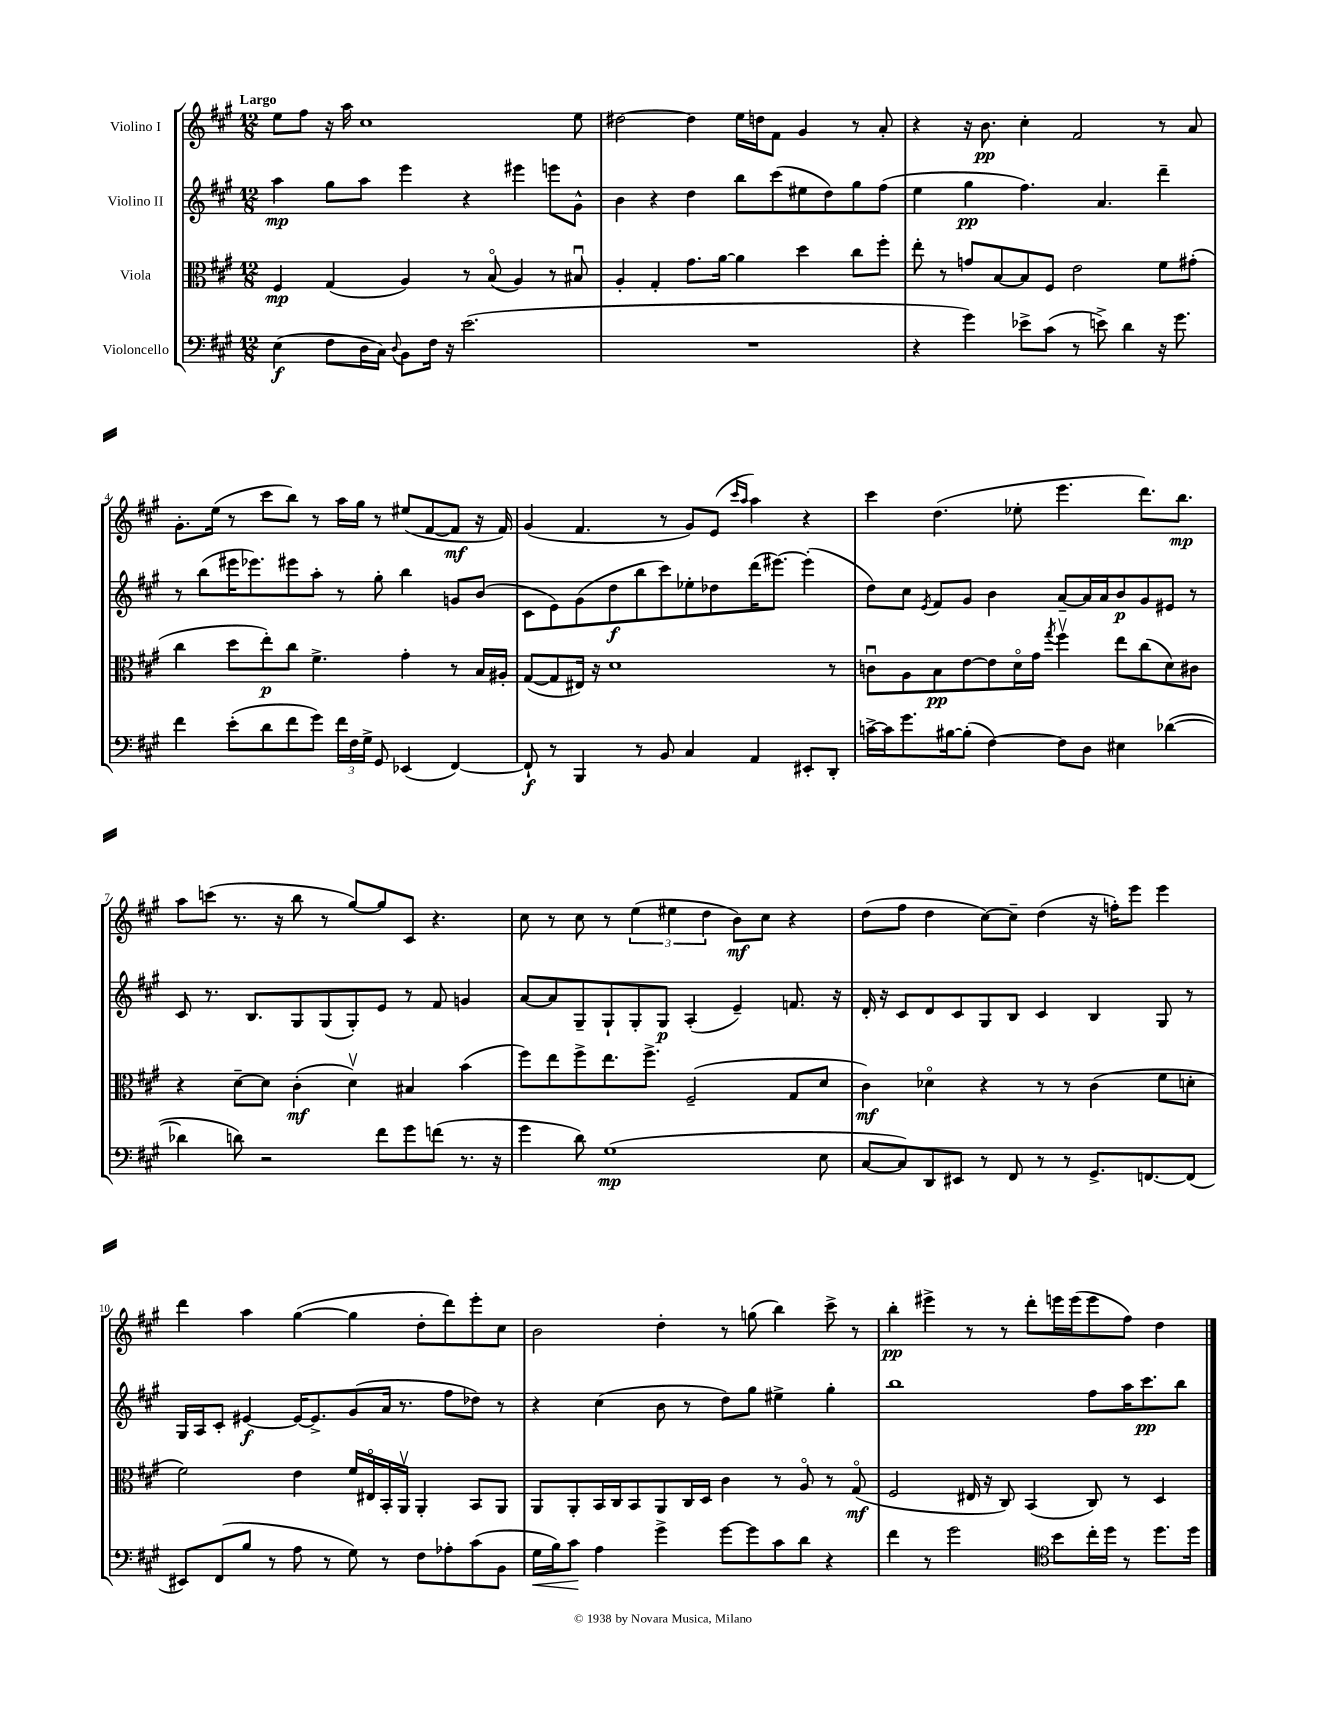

**kern	**kern	**kern	**kern
*staff4	*staff3	*staff2	*staff1
*clefF4	*clefC3	*clefG2	*clefG2
*k[f#c#g#]	*k[f#c#g#]	*k[f#c#g#]	*k[f#c#g#]
*M12/8	*M12/8	*M12/8	*M12/8
(4E\	4F#/	4aa\	8ee\L
.	.	.	8ff#\J
8F#\L	(4G#/	8gg#\L	16r
.	.	.	16aa\
16D\L	.	8aa\J	1cc#
16C#\JJ)	.	.	.
8qqD/	.	.	.
8BB\L	4A/)	4eee\	.
16F#\Jk	.	.	.
16r	.	.	.
(2.e\	8r	4r	.
.	(8Bo/	.	.
.	4A/)	4eee#\	.
.	8r	8eee\L	.
.	8B#u/	8g#^^\J	8ee\
=	=	=	=
1.r	4A'/	4b\	[2dd#\
.	4G#'/	4r	.
.	8.g#\L	4dd\	4dd#\]
.	[16a\Jk	.	.
.	4a\]	8bb\L	16ee\LL
.	.	.	16dd\J
.	.	(8ccc#\	8f#\J
.	4dd\	8ee#\	4g#/
.	.	8dd\)	.
.	8cc#\L	8gg#\	8r
.	8ff#'\J	(8ff#\J	8a'/
=	=	=	=
4r	8ee'\	4ee\	4r
.	8r	.	.
4g#\)	8g/L	4gg#\	16r
.	.	.	8.b\
.	[8B/	.	.
8e-^\L	8B/]	4.ff#\)	4cc#'\
(8c#\J	8F#/J	.	.
8r	2e\	.	2f#/
8e^\)	.	4.a/	.
4d\	.	.	.
16r	8f#\L	4ddd~\	8r
8.g#\	.	.	.
.	(8g#'\J	.	8a/
=	=	=	=
4f#\	4cc#\	8r	8.g#'\L
.	.	(8bb\L	.
.	.	.	(16ee\Jk
(8e'\L	8dd\L	16eee#\K	8r
.	.	8.eee-\)	.
8d\	8ee'\)	.	8ccc#\L
8f#\	8cc#\J	8eee#\	8bb\J)
8g#\J)	4.f#^\	8aa'\J	8r
24f#\LL	.	8r	16aa\LL
24F#\	.	.	.
.	.	.	16gg#\JJ
24G#^\JJ	.	.	.
8GG#/	.	8gg#'\	8r
(4EE-/	4g#'\	4bb\	(8ee#/L
.	.	.	[8f#/
[4FF#/)	8r	8g/L	8f#/]J
.	16B/LL	(8b/J	16r
.	16A#'/JJ	.	16f#/)
=	=	=	=
8FF#`/]	([8G#/L	8c#\L	(4g#/
8r	8G#/]	8e\)	.
4BBB/	16E#/Jk)	(8g#\	4.f#/
.	16r	.	.
.	1d	8dd\	.
8r	.	8bb\	.
8BB/	.	8ccc#\)	8r
4C#/	.	8ee-'\	8g#/L)
.	.	8dd-\	(8e/J
.	.	.	16qqccc#/LL
.	.	.	16qqaa/JJ
4AA/	.	(16ddd\K	4aa\)
.	.	[8.eee#\J)	.
8EE#'/L	.	(4eee#'\]	4r
8DD'/J	8r	.	.
=	=	=	=
[16c^\LL	8cu\L	8dd\L)	4ccc#\
16c\]J	.	.	.
8.g#\	8A\	8cc#\J	.
.	.	8qe/	.
.	8B\	8f#/L	(4.dd\
[16B#\k	.	.	.
(8B#'\]J	[8e\	8g#/J	.
[4F#\)	8e\]	4b\	.
.	16do\L	.	8ee-'\
.	16g#\JJ	.	.
.	8qgg#/	.	.
8F#\]L	4ff#v\	[8a~/L	4.eee\
8D\J	.	16a/]L	.
.	.	16a/J	.
4E#\	8ee\L	8b/	.
.	(8cc#\	8g#/	8.ddd\L)
([4d-\	8d\)	8e#/J	.
.	.	.	8.bb\J
.	8c#\J	8r	.
=	=	=	=
4d-\]	4r	8c#/	8aa\L
.	.	8.r	(8ccc\J
8d\)	[8d~\L	.	8.r
.	.	8.B/L	.
2r	8d\]J	.	.
.	.	.	16r
.	(4c#'\	8G#/	8bb\
.	.	(8G#/	8r
.	4dv\)	8G#'/)	[8gg#/L)
8f#\L	.	8e/J	8gg#/]
8g#\	4B#/	8r	8c#/J
(8f\J	.	8f#/	4.r
8.r	(4b\	4g/	.
16r	.	.	.
=	=	=	=
4g#\	8ff#\L)	[8a/L	8cc#\
.	8ee\	8a/]	8r
8d\)	8ff#^\	8G#~/	8cc#\
(1G#	8.ee\	8G#`/	8r
.	.	8G#'/	(6ee\
.	8.ff#^\J	.	.
.	.	8G#/J	.
.	.	.	6ee#\
.	(2F#~/	(4A'/	.
.	.	.	6dd\
.	.	4e~/)	8b\L)
.	.	.	8cc#\J
.	8G#/L	8.f/	4r
8E\	8d/J	.	.
.	.	16r	.
=	=	=	=
[8C#/L	4c#\)	16d'/	(8dd\L
.	.	16r	.
8C#/])	.	8c#/L	8ff#\J
8DD/	4d-o\	8d/	4dd\
8EE#/J	.	8c#/	.
8r	4r	8G#/	[8cc#\L)
8FF#/	.	8B/J	8cc#~\]J
8r	8r	4c#/	(4dd\
8r	8r	.	.
8.GG#^/L	(4c#\	4B/	16r
.	.	.	16ff'\LK)
.	.	.	8eee\J
[8.FF/	.	.	.
.	8f#\L	8G#/	4eee\
(8FF/]J	8d'\J	8r	.
=	=	=	=
8EE#/L)	2f#\)	16G#/LL	4ddd\
.	.	16A/J	.
(8FF#/	.	8c#'/J	.
8B/J	.	[4e#/	4aa\
8r	.	.	.
8A\	4e\	16e#/_LK	([4gg#\
.	.	8.e#^/]	.
8r	.	.	.
8G#\)	16f#/LL	(8g#/	4gg#\]
.	16E#o/	.	.
8r	16BB'/	16a/Jk	.
.	16AAv/JJ	8.r	.
8F#\L	4AA'/	.	8dd'\L
8A-'\	.	8ff#\L	8ddd\)
(8c#\	8BB/L	8dd-\J)	8eee'\
8BB\J	8AA/J	8r	8cc#\J
=	=	=	=
16G#\LL	8AA/L	4r	2b\
16B\J)	.	.	.
8c#\J	8AA'/	.	.
4A\	16BB/L	(4cc#\	.
.	16C#/J	.	.
.	8BB/	.	.
4g#^\	8AA/	8b\	4dd'\
.	16C#/L	8r	.
.	16D/JJ	.	.
[8g#\L	4c#\	8dd\L)	8r
8g#\]	.	8gg#\J	(8gg\
8c#\	8r	4ee#^\	4bb\)
8d\J	8Ao/	.	.
4r	8r	4gg#'\	8ccc#^\
.	(8G#o/	.	8r
=	=	=	=
4f#\	2F#/	1bb	4bb'\
8r	.	.	4eee#^\
2g#\	.	.	.
.	16E#/	.	8r
.	16r	.	.
.	8C#/)	.	8r
.	(4BB/	.	8ddd'\L
*clefC4	*	*	*
8b\L	.	.	16eee\L
.	.	.	(16eee\J
16cc#'\L	8C#/)	8ff#\L	8eee\
16dd\JJ	.	.	.
8r	8r	16aa\K	8ff#\J)
.	.	8.ccc#\	.
8.dd\L	4D/	.	4dd\
.	.	8bb\J	.
16dd\Jk	.	.	.
==	==	==	==
*-	*-	*-	*-
